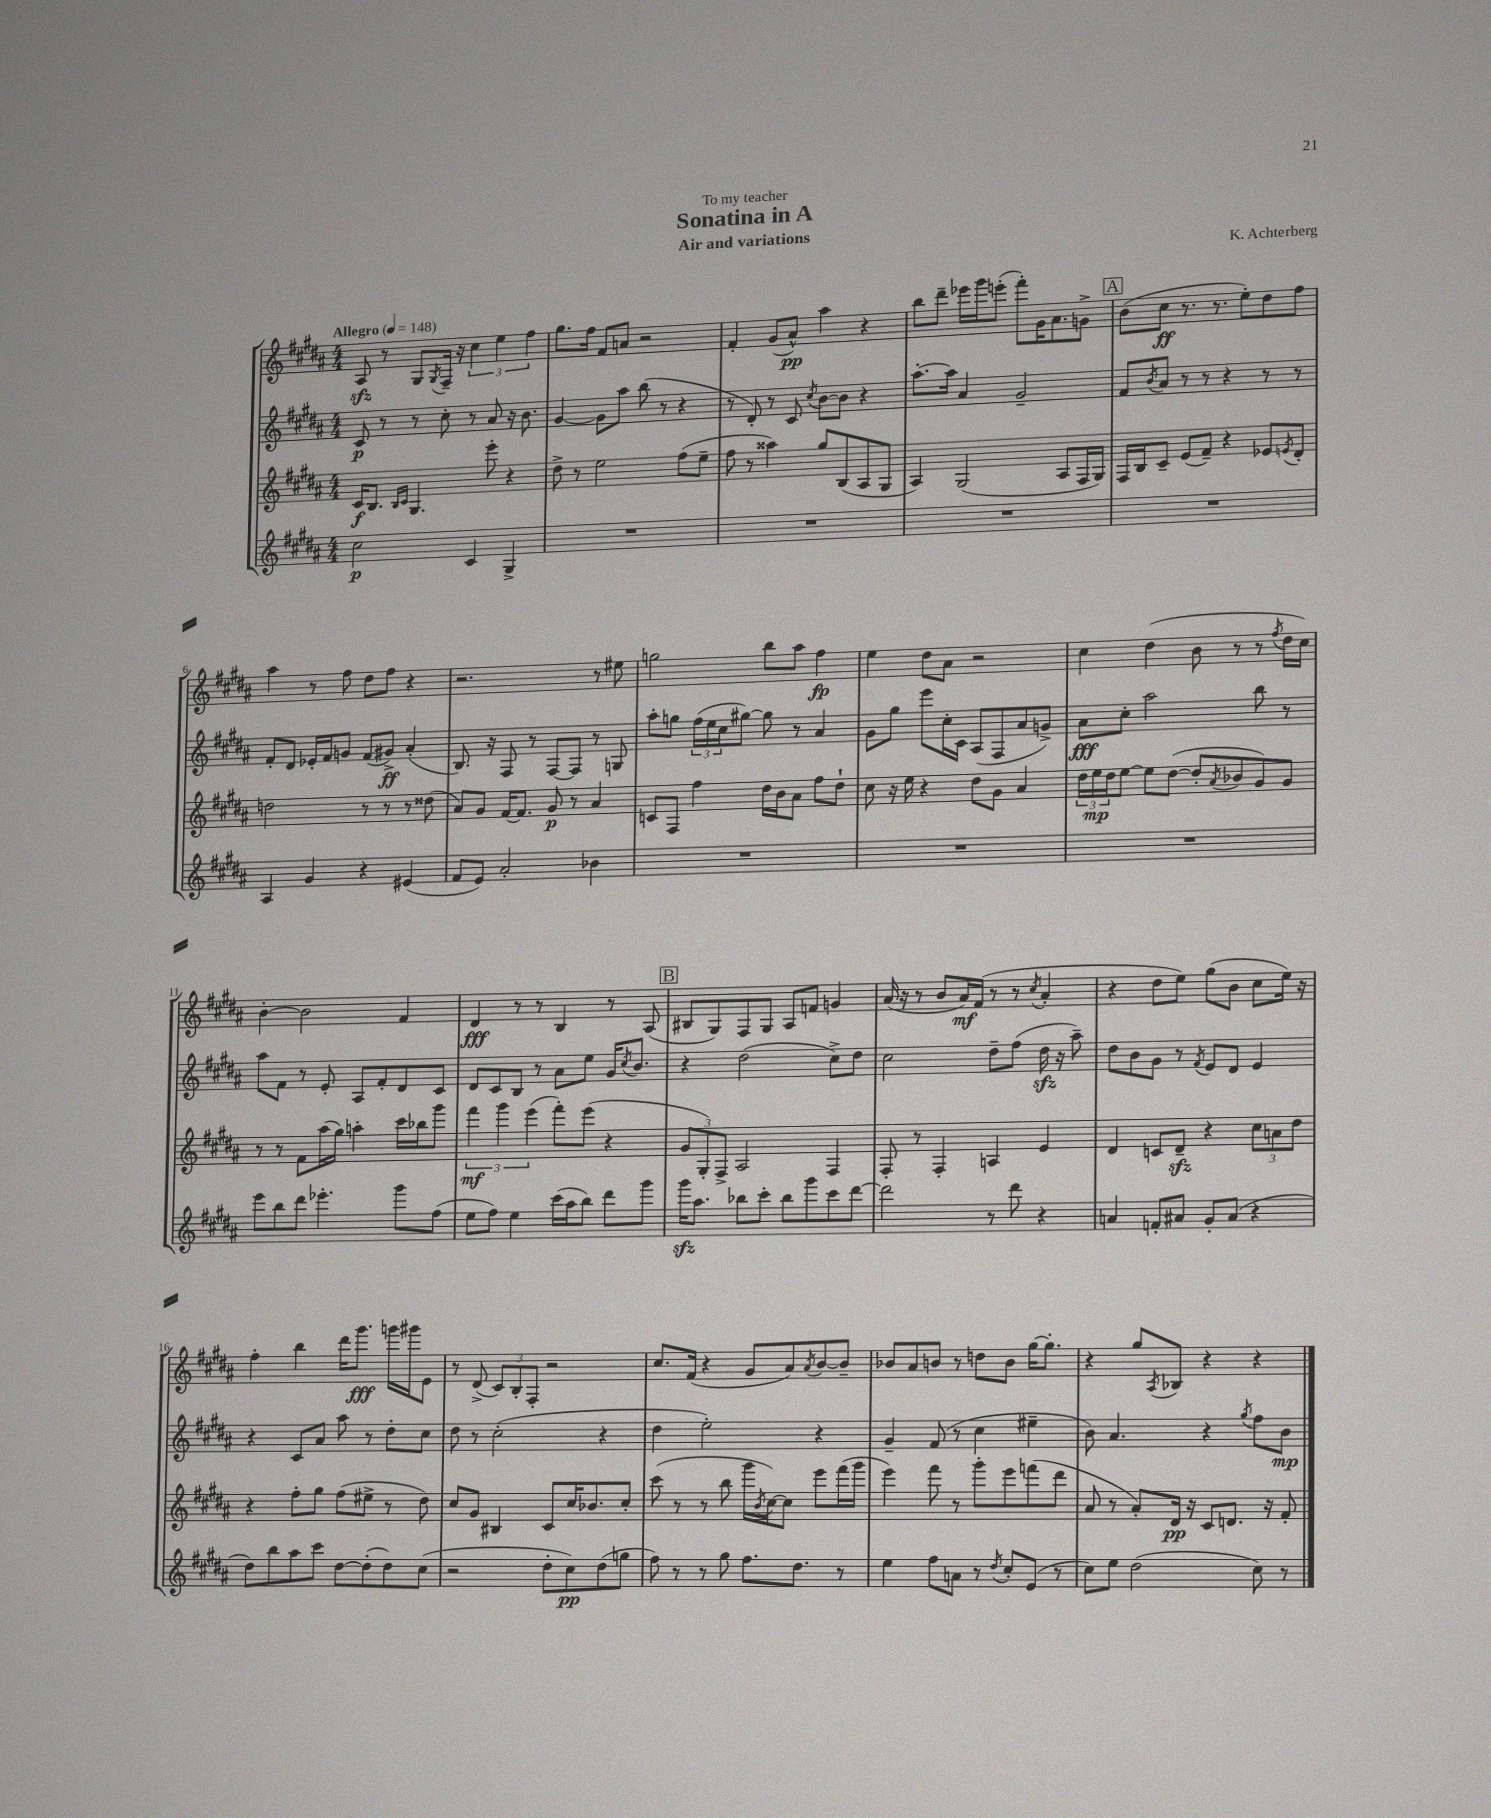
\header { title = "Sonatina in A" composer = "K. Achterberg" subtitle = "Air and variations" dedication = "To my teacher" }
<<
\new StaffGroup <<
\new Staff = "s0" {
    \clef treble \key b \major \numericTimeSignature \time 4/4 \tempo "Allegro" 4 = 148
    ais8\sfz r8 gis8 \acciaccatura { gis8 } fis16-- r16 \tuplet 3/2 { cis''4 e''4 fis''4 } |
    gis''8. fis''16 fis'8 a'8 r2 |
    fis'4-. gis'8( ais'8-^\pp) ais''4 r4 |
    b''8 dis'''8-- ees'''16 gis'''16 e'''8-.( fis'''8-.) gis'16 ais'8. g'8-> |
    \mark \markup { \box "A" } b'8( cis''8\ff r8. r8. e''8-.) dis''8 fis''8 |
    ais''4 r8 fis''8 dis''8 fis''8 r4 |
    r2. r8 eis''8 |
    g''2 b''8 ais''8 fis''4\fp |
    e''4 dis''8 ais'8 r2 |
    cis''4 dis''4( b'8 r8 r8 \acciaccatura { fis''8 } dis''16 cis''16) |
    b'4~-. b'2 fis'4 |
    dis'4\fff r8 r8 b4 r8 ais8( |
    \mark \markup { \box "B" } bis8 gis8) fis8 gis8 ais8 f'8 g'4 |
    ais'16( r16 r8 b'8 ais'16\mf) fis'16( r8 r8 \acciaccatura { cis''8 } ais'4-. |
    r4 dis''8 e''8) gis''8( b'8 cis''8 e''16) r16 |
    fis''4-. b''4 dis'''16 gis'''8.\fff g'''16 gis'''16 e'8 |
    r8 dis'8->( \tuplet 3/2 { cis'8) b8-. fis8-. } r2 |
    cis''8. fis'16( r4 gis'8 ais'8) \acciaccatura { ais'8 } b'8~ b'8-- |
    bes'8 ais'8 b'8 r8 d''8 b'8 gis''16~ gis''8.-. |
    r4 gis''8 \acciaccatura { ais8 } bes8 r4 r4 \bar "|." |
}
\new Staff = "s1" {
    \clef treble \key b \major \numericTimeSignature \time 4/4
    cis'8\p r8 r8 cis''8-. r8 ais'8 r16 b'8. |
    gis'4~ gis'8 ais''8 b''8( r8 r4 |
    r8 dis'8-.) r8 cis'8 \acciaccatura { cis''8 } b'8~ b'8 r4 |
    ais''8.~-. ais''16 ais'4 gis'2-- |
    \mark \markup { \box "A" } fis'8 \acciaccatura { b'8 } ais'8 r8 r8 r4 r8 r8 |
    fis'8-. dis'8 ees'16-. fis'16 g'8 fis'8( gis'8->\ff) ais'4-.( |
    b8.) r16 fis8 r8 fis8~ fis8 r8 g8 |
    ais''8-. g''8 \tuplet 3/2 { fis''16( e''16 cis''16 } gis''8~) gis''8 r8 ais'4 |
    gis'8 gis''8 e'''8 cis''16-. cis'16 ais8( fis8 ais'8 g'8->) |
    ais'8\fff cis''8-. ais''2 b''8 r8 |
    ais''8 fis'8 r8 e'8-. ais8 fis'8-. dis'8 cis'8 |
    dis'8 cis'8 b8 r8 ais'8 e''8 gis'16 \acciaccatura { cis''8 } b'8. |
    \mark \markup { \box "B" } r4 dis''2( cis''8->) dis''8 |
    cis''2 dis''8-- fis''8( dis''16\sfz r16 ais''8--) |
    dis''8 b'8 gis'8 r8 \acciaccatura { fis'8 } e'8 dis'8 e'4 |
    r4 cis'8 ais'8 ais''8 r8 dis''8-. cis''8 |
    dis''8 r8 cis''2-.( r4 |
    dis''4 e''2-.) r4 |
    gis'4-- fis'8( r8 cis''4 eis''4-- |
    b'8) ais'4. r4 \acciaccatura { gis''8 } fis''8 b'8\mp \bar "|." |
}
\new Staff = "s2" {
    \clef treble \key b \major \numericTimeSignature \time 4/4
    cis'16\f b8. \grace { b16 cis'16 } gis4. e'''8-. r4 |
    dis''8-> r8 e''2 fis''8( e''8-- |
    fis''8 r8 aisis''4) gis''8 b8( ais8 gis8 |
    ais4) gis2( ais8 fis16 gis16) |
    \mark \markup { \box "A" } fis16 b16 cis'8-- e'8( fis'8--) r4 ees'8 \acciaccatura { e'8 } dis'8-. |
    d''2 r8 r8 r8 disis''8( |
    ais'8) gis'8 fis'16~ fis'8. gis'8\p r8 ais'4 |
    c'8 fis8 fis''4 dis''16 b'16 ais'8 fis''8 dis''8-! |
    cis''8 r16 e''16 r4 dis''8 gis'8 ais'4 |
    \tuplet 3/2 { dis''16 e''16\mp dis''16 } e''8~ e''8 dis''8~( dis''8-. \acciaccatura { ais'8 } bes'8 gis'8) gis'8 |
    r8 r8 fis'8 ais''16( gis''16) a''4-. cis'''16 bes''16 gis'''8 |
    \tuplet 3/2 { fis'''4\mf gis'''4 e'''4( } fis'''8-.) e'''8( r4 |
    \mark \markup { \box "B" } \tuplet 3/2 { gis'8 gis8-.) fis8-> } ais2 fis4 |
    fis8-. r8 fis4-. a4 e'4 |
    dis'4 c'8 dis'8--\sfz r4 \tuplet 3/2 { cis''8 a'8 dis''8 } |
    r4 fis''8-. gis''8 fis''8( eis''8-> r8 dis''8) |
    cis''8 gis'8 bis4 cis'8 cis''16 bes'8. cis''8-. |
    cis'''8( r8 r8 b''8 gis'''16 \acciaccatura { b'8 } cis''16~) cis''8 e'''8 fis'''16( gis'''16 |
    e'''4) fis'''8 r8 gis'''8-. e'''8 f'''8( dis'''8 |
    ais'8 r8 ais'8-.) dis'16\pp r16 cis'8 d'8. r16 fis'8-. \bar "|." |
}
\new Staff = "s3" {
    \clef treble \key b \major \numericTimeSignature \time 4/4
    cis''2\p cis'4 gis4-> |
    R1 |
    R1 |
    R1 |
    \mark \markup { \box "A" } R1 |
    ais4 gis'4 r4 eis'4( |
    fis'8 e'8) ais'2-. bes'4 |
    R1 |
    R1 |
    R1 |
    e'''8 b''8 dis'''8 ees'''4.-. gis'''8 fis''8( |
    e''8 fis''8) e''4 cis'''16( ais''16 b''8) dis'''8 gis'''8 |
    \mark \markup { \box "B" } gis'''16\sfz ais''8. bes''8 cis'''8-. bes''8 gis'''8 cis'''8 dis'''8~ |
    dis'''2 r8 dis'''8 r4 |
    a'4 f'8-. ais'8 gis'8-. ais'8( r4 |
    dis''8) b''8 ais''8 cis'''8 dis''8~ dis''8-.( dis''8) cis''8( |
    r2 dis''8-. cis''8\pp) dis''8( g''8 |
    fis''8) r8 r8 gis''8 fis''8. dis''8. r8 |
    e''4 fis''8 a'8 r8 \acciaccatura { dis''8 } cis''8-. e'8( r8 |
    cis''8) e''8 dis''2( cis''8) r8 \bar "|." |
}
>>
>>
